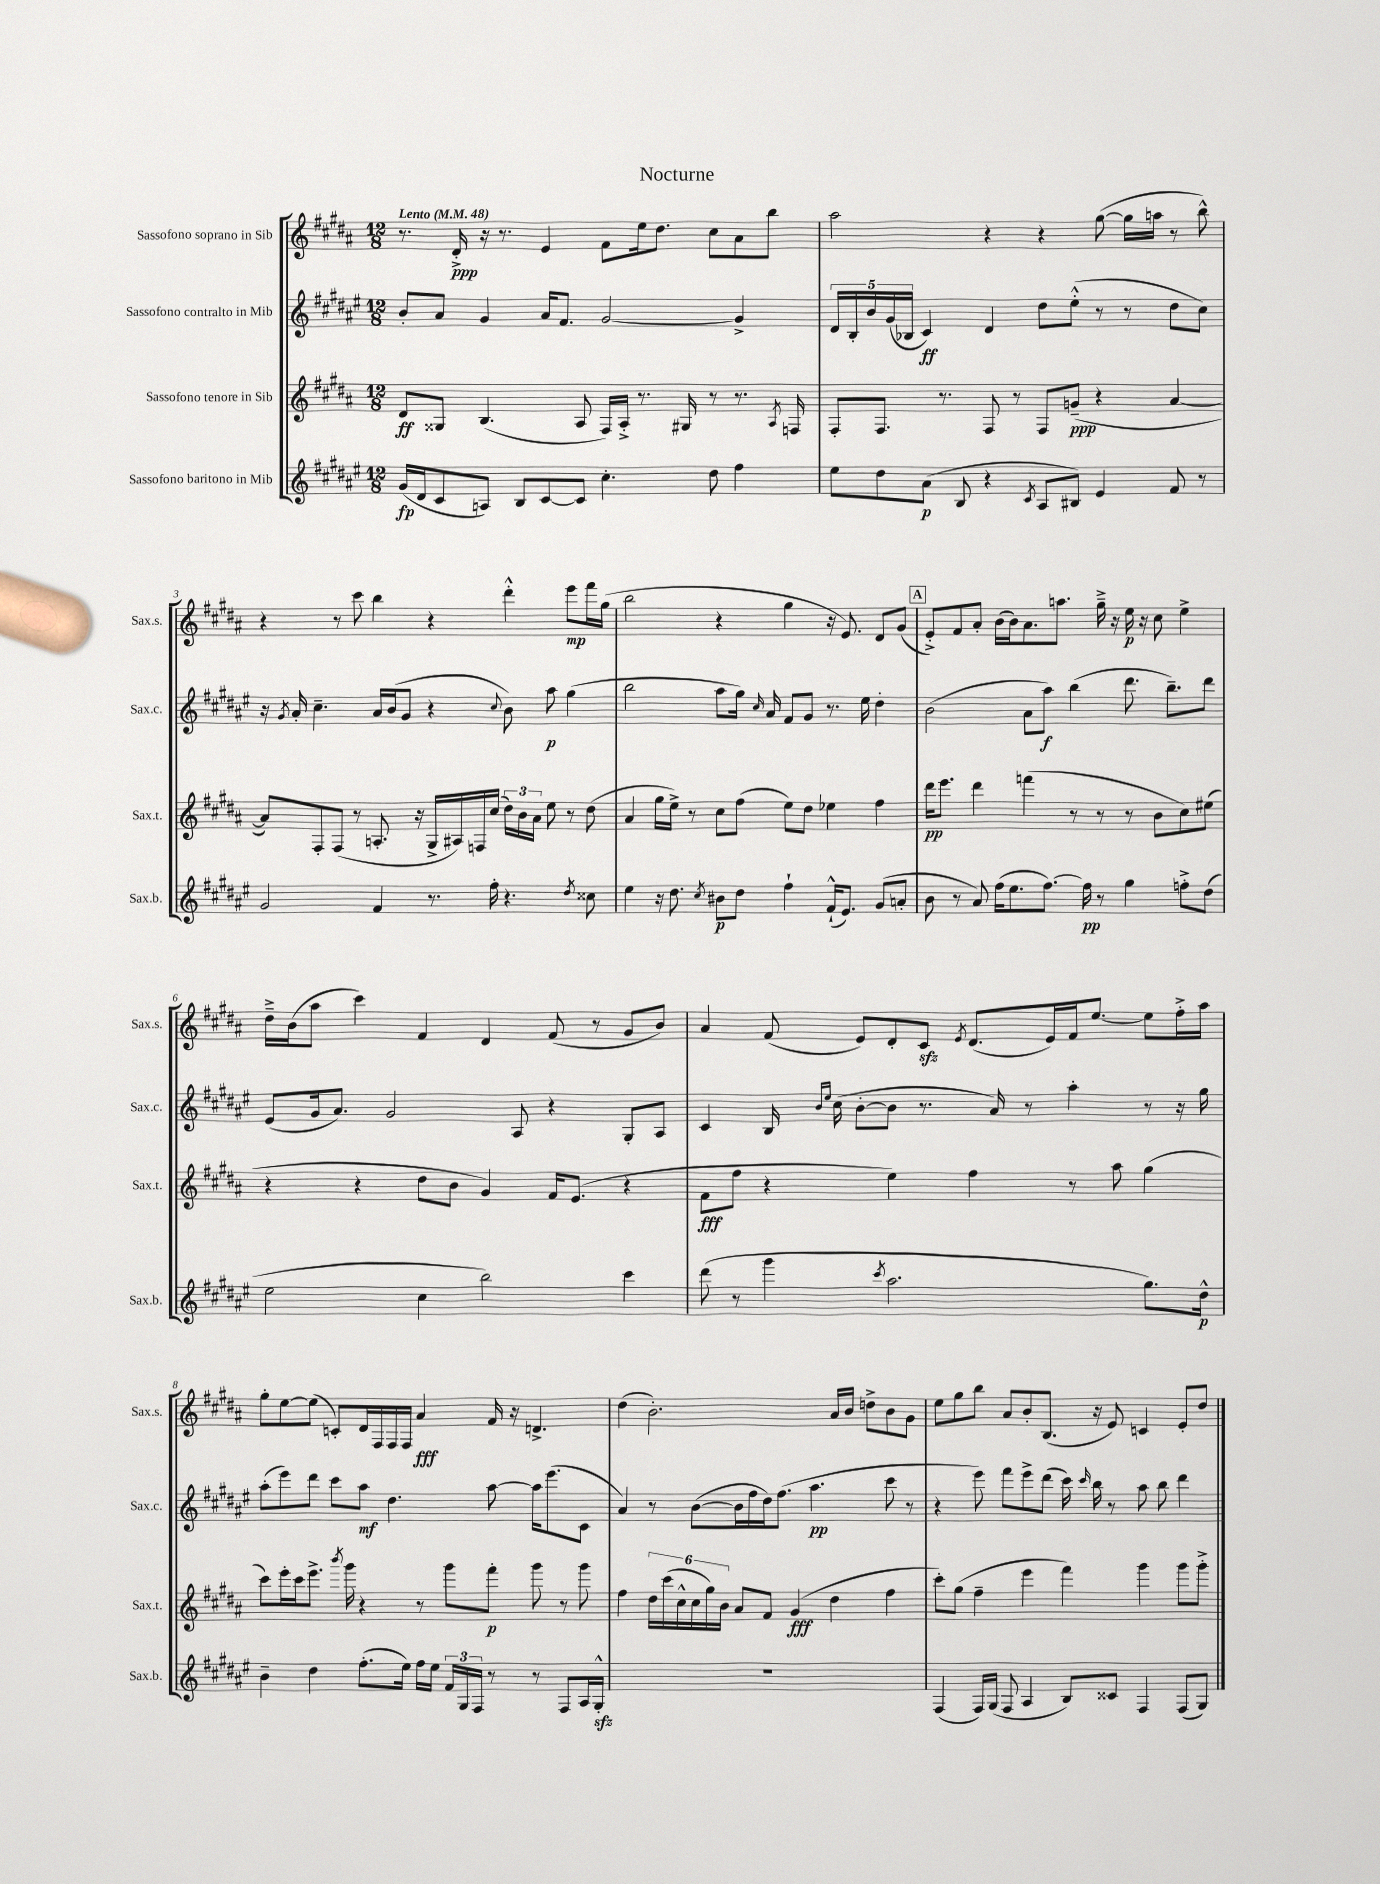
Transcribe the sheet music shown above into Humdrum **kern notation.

**kern	**kern	**kern	**kern
*staff4	*staff3	*staff2	*staff1
*clefG2	*clefG2	*clefG2	*clefG2
*k[f#c#g#d#a#e#]	*k[f#c#g#d#a#]	*k[f#c#g#d#a#e#]	*k[f#c#g#d#a#]
*M12/8	*M12/8	*M12/8	*M12/8
*MM48	*MM48	*MM48	*MM48
(16g#	8d#	8b'	8.r
16d#	.	.	.
8c#	8G##	8a#	.
.	.	.	16d#'^
8A)	(4.B	4g#	16r
.	.	.	8.r
8B	.	.	.
[8c#	.	16a#	4e
.	.	8.f#	.
8c#]	8A#	.	.
4.cc#'	16F#)	[2g#	8f#
.	16A#'^	.	.
.	8.r	.	16ee
.	.	.	8.dd#
.	16G#	.	.
8dd#	8r	.	8cc#
4ff#	8.r	4g#^]	8a#
.	.	.	8bb
.	8qA#	.	.
.	16F	.	.
=	=	=	=
8ee#	8F#'	20d#	2aa#
.	.	20B'	.
.	.	20b	.
8dd#	8.F#	.	.
.	.	(20g#	.
.	.	20B-	.
(8a#	.	4c#)	.
.	8.r	.	.
8B	.	.	.
4r	8F#	4d#	4r
.	8r	.	.
8qc#	.	.	.
8A#	8F#	8dd#	4r
8B#)	(8g~	(8ee#'^^	.
4e#	4r	8r	([8gg#
.	.	8r	16gg#]
.	.	.	16aa
8f#	[4a#	8dd#	8r
8r	.	8cc#)	8bb^^)
=	=	=	=
2g#	8a#])	16r	4r
.	.	8qg#	.
.	.	16a#'	.
.	8F#'	4.cc#~	.
.	(8F#	.	8r
.	8r	.	8ccc#
4f#	8.A'	16a#	4bb
.	.	(16b	.
.	.	8g#	.
.	16r	.	.
8.r	16G#^	4r	4r
.	16A#)	.	.
.	16F	.	.
16ff#'	(16cc#	.	.
.	.	8qqcc#	.
4.r	24dd#)	8b)	4ddd#'^^
.	24b	.	.
.	24a#	.	.
.	8ee	8aa#	.
.	8r	(4gg#	8eee
8qdd#	.	.	.
8cc##	(8dd#	.	16fff#
.	.	.	(16gg#
=	=	=	=
4ee#	4a#	2bb	2bb
16r	16gg#	.	.
8.dd#	16ee^)	.	.
.	8r	.	.
8qcc#	.	.	.
8b#	8cc#	8aa#	4r
8dd#	(8ff#	16gg#)	.
.	.	16qqcc#	.
.	.	16a#	.
4ff#`	8ee)	8f#	4gg#
.	8dd#	8g#	.
(16f#`^^	4ee-	8.r	16r
8.e#)	.	.	8.e)
.	.	16ee#	.
(8g#	4ff#	4dd#'	8d#
8a'	.	.	(8g#
=	=	=	=
8b	16ddd#	(2b	8e'^)
.	8.eee	.	.
8r	.	.	8f#
8a#)	4ddd#	.	8a#'
(16ff#	.	.	(16b
8.ee#	.	.	16b)
.	(4fff	8a#	8.a#
[8.ff#)	.	8aa#)	.
.	.	.	8.aa
.	8r	(4bb	.
16ff#]	.	.	.
8r	8r	.	16gg#~^
.	.	.	16r
4gg#	8r	8.ddd#	16ee
.	.	.	16r
.	8b	.	8cc#
.	.	8.bb~)	.
8ff'^	8cc#)	.	4ee^
(8dd#	(8ee#	8ddd#	.
=	=	=	=
2ee#	4r	(8e#	16dd#~^
.	.	.	(16b
.	.	16g#	8aa#
.	.	8.a#)	.
.	4r	.	4ccc#)
.	.	2g#	.
4cc#	8dd#	.	4f#
.	8b	.	.
2bb)	4g#)	.	4d#
.	.	8A#	.
.	16f#	4r	(8f#
.	(8.e	.	.
.	.	.	8r
4ccc#	4r	8G#'	8g#
.	.	8A#	8b)
=	=	=	=
(8ddd#	8f#	4c#	4a#
8r	8ff#	.	.
4ggg#	4r	16B	(8f#
.	.	16qqb	.
.	.	16qqee#	.
.	.	(16cc#	.
.	.	[8b'	8e)
8qccc#	.	.	.
2.aa#	4ee)	8b]	8d#'
.	.	8.r	8c#
.	.	.	8qe
.	4ff#	.	(8.d#
.	.	16a#)	.
.	.	8r	.
.	.	.	16e)
.	8r	4aa#'	16f#
.	.	.	[8.ee
.	8aa#	.	.
8.gg#)	(4gg#	8r	8ee]
.	.	16r	16ff#'^
16dd#^^	.	16gg#	16aa#
=	=	=	=
4b~	8ccc#)	(8aa#'	8gg#'
.	16eee'	8eee#)	[8ee
.	16ccc#	.	.
4dd#	8.eee^	8ddd#	(8ee]
.	.	8ccc#	8c')
.	8qbbb	.	.
.	16ggg#	.	.
(8.ff#'	4r	8aa#	16d#
.	.	.	16F#
.	.	4.dd#	16F#
16ee#)	.	.	16F#
16ff#	8r	.	4a#
16ee#	.	.	.
24f#	8ggg#	.	.
24G#	.	.	.
24F#	.	.	.
8r	8fff#'	[8aa#	16f#
.	.	.	16r
8r	8ggg#	16aa#]	4.d^
.	.	(8.eee#	.
8F#	8r	.	.
16A#	8ggg#	8c#	.
16G#'^^	.	.	.
=	=	=	=
1.r	4ff#	4a#)	(4dd#
.	24dd#	8r	2.b')
.	(24ccc#	.	.
.	24cc#^^	.	.
.	24cc#	([8b	.
.	24gg#)	.	.
.	24b	.	.
.	8a#	16b]	.
.	.	16ff#	.
.	8f#	16dd#)	.
.	.	(8.ff#	.
.	(4g#	.	.
.	.	4.aa#	.
.	4dd#	.	16a#
.	.	.	16b
.	.	.	8dd^
.	4ff#	8ccc#	8b
.	.	8r	8g#
=	=	=	=
(4F#	8ccc#')	4r	8ee
.	(8gg#	.	8gg#
16F#)	4ff#~	8eee#)	8bb
(16G#	.	.	.
8F#	.	8fff#	8a#
4A#	4eee	8eee#^	8b'
.	.	(8ddd#	(8.B
8B)	4fff#)	16ccc#)	.
.	.	16qqccc#	.
.	.	16bb	16r
8c##	.	8r	8e)
4F#	4ggg#	8aa#	4c
.	.	8bb	.
(8F#	8ggg#	4ddd#	8e'
8G#)	8ggg#'^	.	8dd#
==	==	==	==
*-	*-	*-	*-
